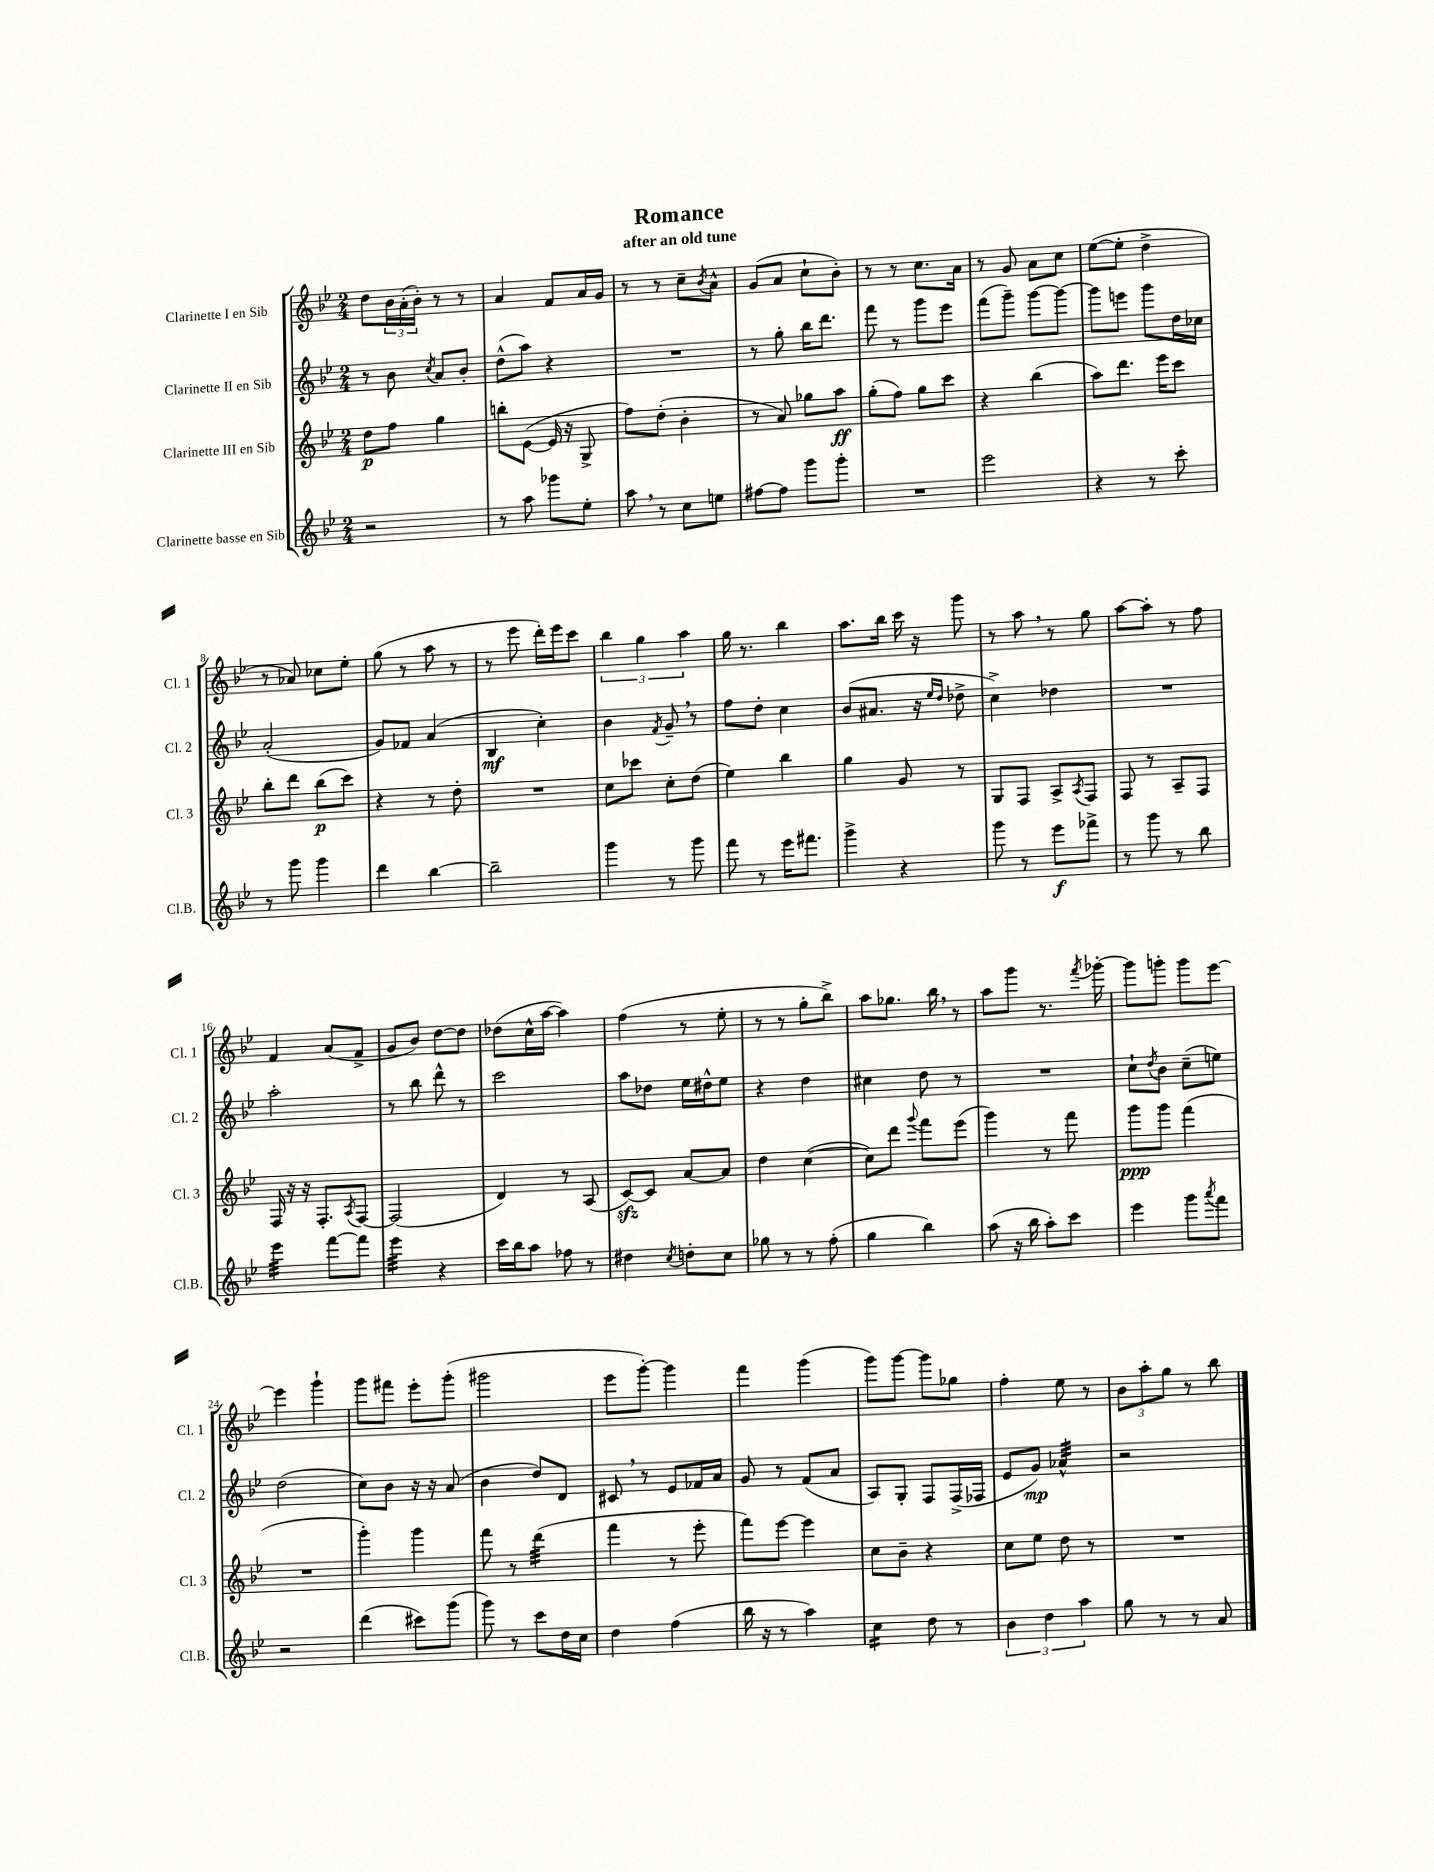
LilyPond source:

\header { title = "Romance" subtitle = "after an old tune" }
<<
\new StaffGroup <<
\new Staff = "s0" \with { instrumentName = "Clarinette I en Sib" shortInstrumentName = "Cl. 1" } {
    \clef treble \key bes \major \numericTimeSignature \time 2/4
    d''8 \tuplet 3/2 { bes'16 a'16-.( bes'16-.) } r8 r8 |
    a'4 f'8 a'16 g'16 |
    r8 r8 c''8-- \acciaccatura { bes'8 } a'8-^ |
    g'8( a'8 c''8-! bes'8-.) |
    r8 r8 c''8. a'16 |
    r8 g'8 a'8 c''8 |
    ees''8~( ees''8-. d''4-> |
    r8 aes'8) ces''8 ees''8-. |
    g''8( r8 a''8 r8 |
    r8 ees'''8 d'''16-.) ees'''16 c'''8 |
    \tuplet 3/2 { bes''4 g''4 a''4 } |
    g''16 r8. bes''4 |
    a''8. bes''16 c'''16 r16 g'''8 |
    r8 a''8 \breathe r8 g''8 |
    a''8~ a''8-. r8 f''8 |
    f'4 a'8( f'8-> |
    g'8 bes'8) d''8~ d''8 |
    des''8( c''16-^ a''16~ a''4) |
    f''4( r8 ees''8-. |
    r8 r8 g''8-. bes''8->) |
    a''8 ges''8. bes''16 \breathe r8 |
    a''8 g'''8 r8. \acciaccatura { f'''8 } ges'''16~-. |
    ges'''8 g'''8-. g'''8 ees'''8~ |
    ees'''4 g'''4-! |
    g'''8 fis'''8 ees'''8-. g'''8-.( |
    gis'''2 |
    ees'''8 g'''8~-.) g'''4 |
    f'''4 g'''4( |
    g'''8) g'''8~ g'''8 ges''8 |
    f''4-. ees''8 r8 |
    \tuplet 3/2 { bes'8 a''8-. g''8 } r8 bes''8 \bar "|." |
}
\new Staff = "s1" \with { instrumentName = "Clarinette II en Sib" shortInstrumentName = "Cl. 2" } {
    \clef treble \key bes \major \numericTimeSignature \time 2/4
    r8 bes'8 \acciaccatura { c''8 } a'8 bes'8-. |
    d''8-^( a''8) r4 |
    R2 |
    r8 g''8-. bes''16 d'''8. |
    f'''8 r8 g'''8 ees'''8 |
    f'''8( g'''8--) g'''8~ g'''8~ |
    g'''8 e'''8 g'''8 d''16 ces''16 |
    a'2-.( |
    g'8) fes'8 a'4( |
    bes4\mf c''4-.) |
    bes'4 \acciaccatura { f'8 } g'8-- \breathe r8 |
    f''8 d''8-. c''4 |
    bes'8( ais'8. r16 \grace { ees''16 d''16 } des''8-> |
    c''4->) des''4 |
    R2 |
    a''2-. |
    r8 bes''8 d'''8-^ r8 |
    c'''2 |
    a''8 des''8 ees''16 dis''16-^ ees''8 |
    r4 d''4 |
    cis''4 d''8 r8 |
    R2 |
    c''8-! \acciaccatura { d''8 } bes'8 c''8--( e''8) |
    d''2( |
    c''8) bes'8 r16 r16 a'8( |
    bes'4 d''8) d'8 |
    cis'8 \breathe r8 ees'8 fes'16 a'16 |
    g'8 r8 f'8( a'8 |
    a8) g8-. f8 f16->( fes16 |
    ees'8 g'8\mp) aes'4:32-^ |
    r2 \bar "|." |
}
\new Staff = "s2" \with { instrumentName = "Clarinette III en Sib" shortInstrumentName = "Cl. 3" } {
    \clef treble \key bes \major \numericTimeSignature \time 2/4
    d''8\p f''8 g''4 |
    b''8-. ees'8~( ees'16 r16 g8-> |
    f''8) d''8-.( bes'4-. |
    r8 a'8) ges''8 a''8\ff |
    g''8-.( f''8) g''8 c'''8 |
    r4 bes''4( |
    a''8) d'''8. ees'''16 c'''8 |
    bes''8-. d'''8 bes''8\p( c'''8) |
    r4 r8 d''8-. |
    R2 |
    c''8 ces'''8 c''8-. d''8( |
    ees''4) bes''4 |
    g''4 g'8 r8 |
    g8 f8 a8-> \acciaccatura { a8 } f8 |
    f8 r8 a8-- f8 |
    f16 r16 r16 f8.-. \acciaccatura { a8 } f8~ |
    f2( |
    d'4) r8 a8( |
    c'8~\sfz) c'8 a'8~ a'8 |
    d''4 c''4~( |
    c''8) d'''8 \appoggiatura { g'''8 } f'''8 ees'''8( |
    g'''4) r8 f'''8 |
    g'''8\ppp g'''8 f'''4( |
    R2 |
    g'''4-.) g'''4 |
    f'''8 r8 d'''4:32( |
    f'''4 r8 ees'''8-. |
    f'''8) ees'''8~ ees'''4 |
    c''8 bes'8-- r4 |
    c''8 ees''8 d''8 r8 |
    R2 \bar "|." |
}
\new Staff = "s3" \with { instrumentName = "Clarinette basse en Sib" shortInstrumentName = "Cl.B." } {
    \clef treble \key bes \major \numericTimeSignature \time 2/4
    r2 |
    r8 a''8 ges'''8 ees''8-. |
    a''8 \breathe r8 c''8 e''8 |
    fis''8~ fis''8 g'''8 g'''8-. |
    R2 |
    ees'''2 |
    r4 r8 c'''8-. |
    r8 g'''8 g'''4 |
    d'''4 bes''4~ |
    bes''2-- |
    g'''4 r8 g'''8 |
    f'''8 r8 ees'''16 fis'''8. |
    g'''4-> r4 |
    g'''8 r8 ees'''8\f fes'''8-> |
    r8 g'''8 r8 bes''8 |
    ees'''4:32 f'''8~ f'''8 |
    ees'''4:32 r4 |
    c'''16 bes''16 a''8 fes''8 r8 |
    dis''4 \acciaccatura { c''8 } d''8-. c''8 |
    ges''8 r8 r8 f''8-.( |
    g''4 bes''4) |
    a''8( r16 bes''16 a''8-.) c'''8 |
    ees'''4 g'''8 \acciaccatura { a'''8 } f'''8 |
    r2 |
    d'''4( cis'''8) g'''8( |
    g'''8) r8 c'''8 d''16 c''16 |
    d''4 f''4( |
    bes''16 r16 r8 a''4) |
    c''4:16 d''8 r8 |
    \tuplet 3/2 { bes'4 d''4 a''4 } |
    g''8 r8 r8 a'8 \bar "|." |
}
>>
>>
